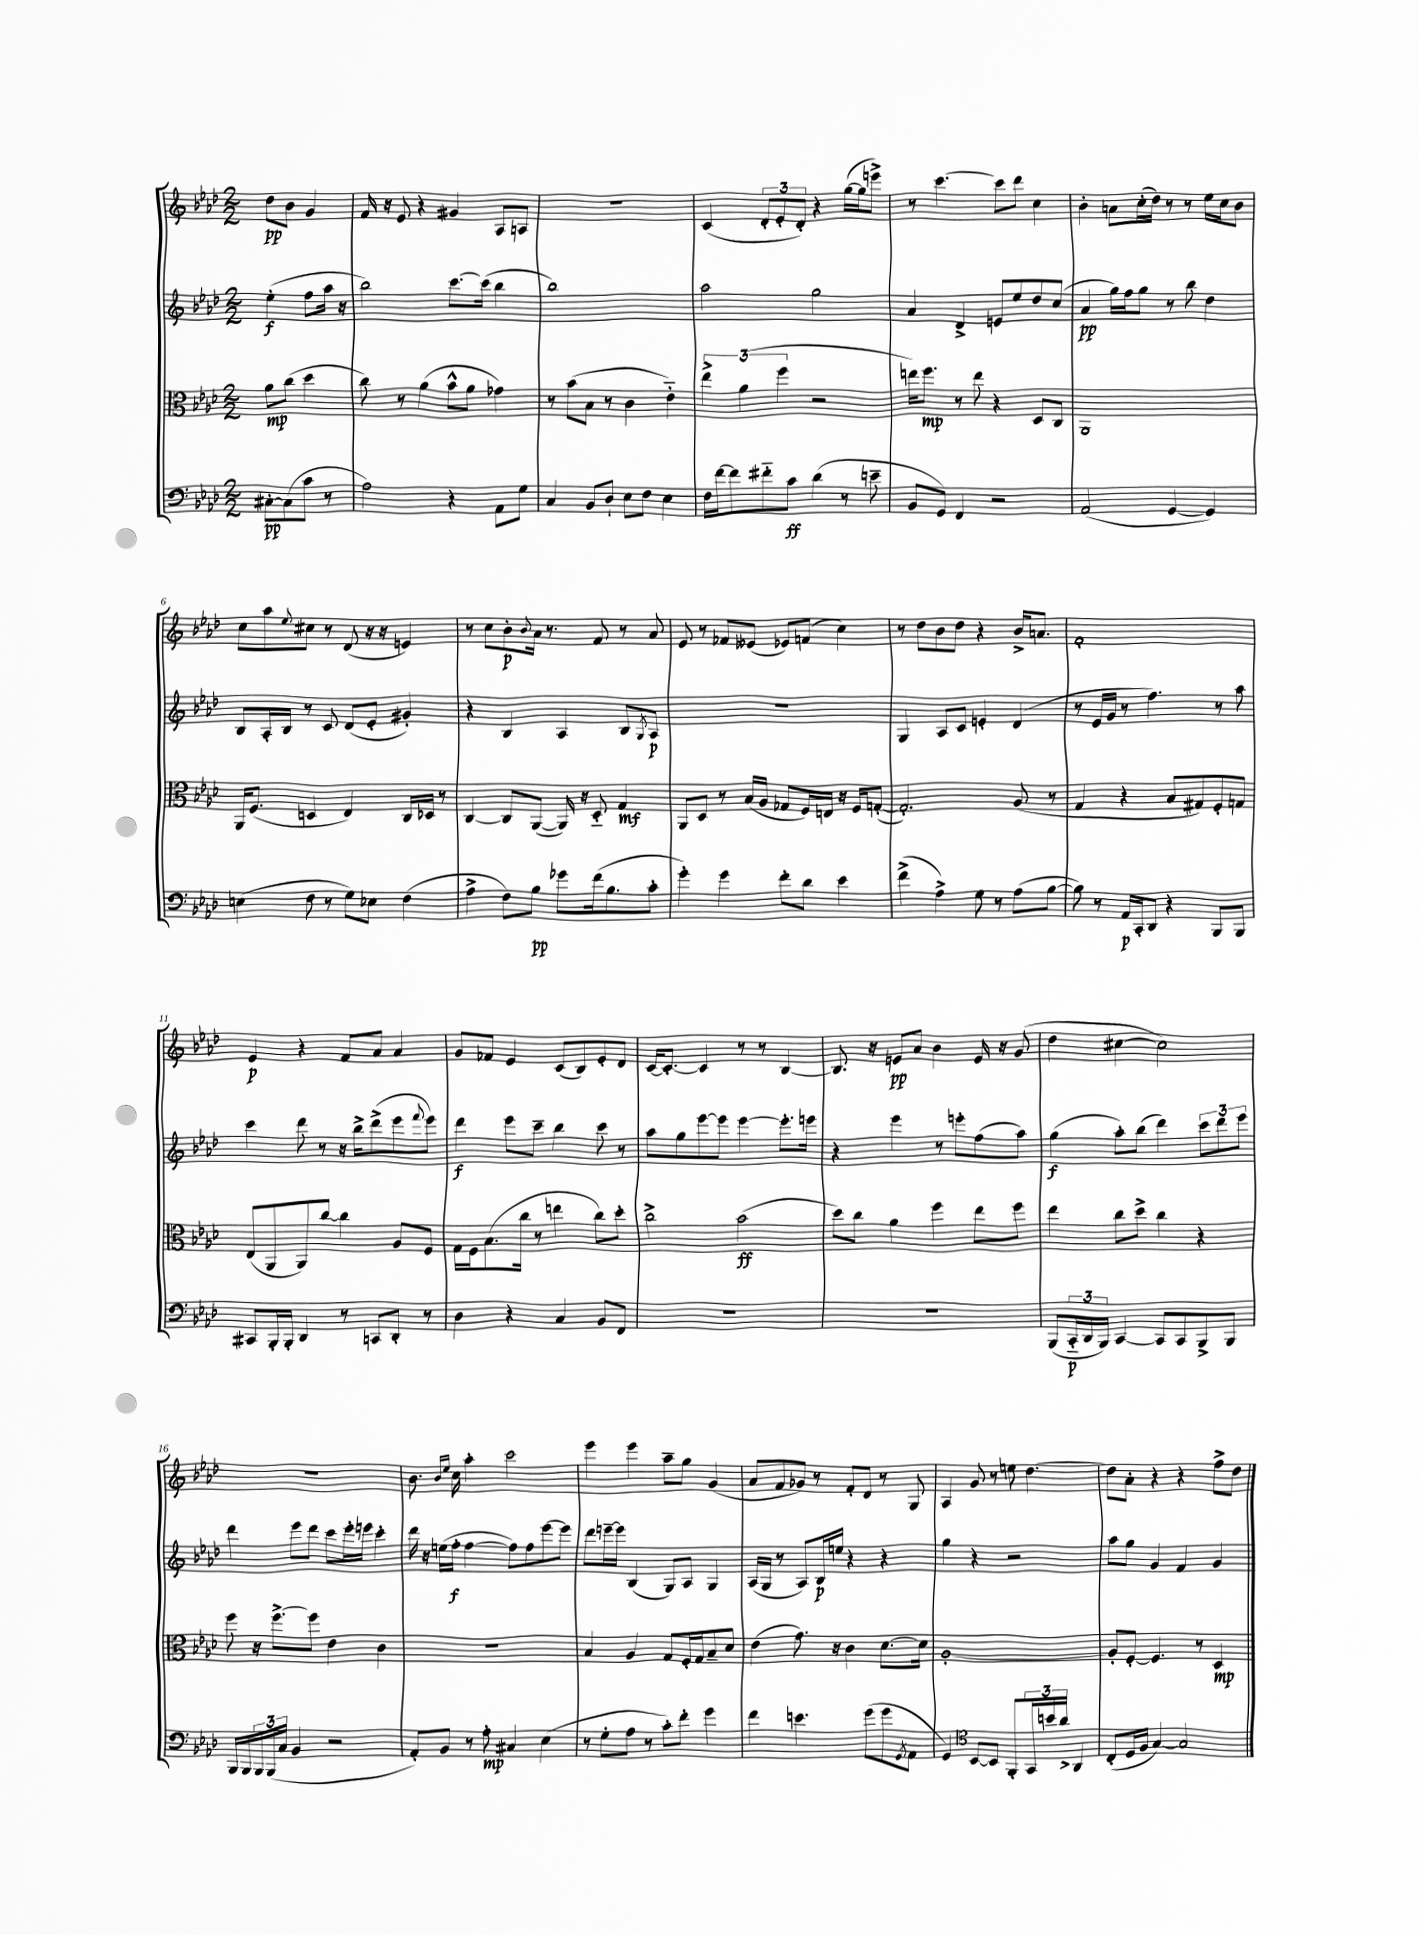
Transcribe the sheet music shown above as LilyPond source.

<<
\new StaffGroup <<
\new Staff = "s0" {
    \clef treble \key aes \major \numericTimeSignature \time 2/2 \partial 2
    des''8\pp bes'8 g'4 |
    f'16 r16 ees'8 r4 gis'4 aes8 a8 |
    r1 |
    c'4( \tuplet 3/2 { des'8-. ees'8-. des'8-.) } r4 g''16~( g''16 e'''8->) |
    r8 c'''4.~ c'''8 des'''8 c''4 |
    bes'4-. a'8 c''16-.( des''16) r8 r8 ees''16 c''16 bes'8 |
    c''8 aes''8 \appoggiatura { ees''8 } cis''8 r8 des'8( r16 r16 e'4) |
    r8 c''8 bes'8-.\p \appoggiatura { bes'8 } aes'16 r8. f'8 r8 aes'8 |
    ees'8 r8 fes'8 eeses'8( ees'8) f'8( c''4) |
    r8 des''8 bes'8 des''8 r4 bes'16-> a'8. |
    f'1-. |
    ees'4\p r4 f'8 aes'8 aes'4 |
    g'8 fes'8 ees'4 c'8( bes8) ees'8-. des'8 |
    c'16~ c'8.~-. c'4 r8 r8 bes4~ |
    bes8. r16 e'8\pp aes'8 bes'4 e'16 r16 g'8( |
    des''4 cis''4~ cis''2) |
    R1 |
    bes'8. \grace { bes'16 ees''16 } c''16 aes''4-. c'''2 |
    ees'''4 ees'''4 aes''8-- g''8 g'4( |
    aes'8 f'8 ges'8) r8 f'8-. des'8 r8 g8 |
    aes4 g'8 r8 e''8 des''4.~ |
    des''8 aes'8-. r4 r4 f''8-> des''8 \bar "|." |
}
\new Staff = "s1" {
    \clef treble \key aes \major \numericTimeSignature \time 2/2 \partial 2
    ees''4-.\f( f''8 aes''16 r16 |
    bes''2) c'''8.~ c'''16( bes''4 |
    bes''1) |
    aes''2 g''2 |
    aes'4 des'4-> e'8 ees''8 des''8 c''8( |
    aes'4\pp g''16) f''16 g''8 r8 bes''8 des''4 |
    bes8 aes16-. bes16 r8 c'8 des'8( ees'8-. gis'4-.) |
    r4 bes4 aes4 bes8 \acciaccatura { g8 } aes8\p |
    R1 |
    g4 aes8 c'8 e'4-. des'4( |
    r8 ees'16 g'16 r8 f''4.) r8 aes''8 |
    c'''4 des'''8 r8 r16 bes''16-> des'''8->( ees'''8 \appoggiatura { f'''8 } ees'''8) |
    des'''4\f ees'''8 c'''8-- bes''4 c'''8 r8 |
    aes''8 g''8 ees'''8~ ees'''8 ees'''4~ ees'''8.-. e'''16 |
    r4 ees'''4 r8 e'''8-. f''8( aes''8) |
    g''4\f( aes''8-.) bes''8( des'''4) \tuplet 3/2 { c'''8 des'''8 ees'''8 } |
    des'''4 ees'''8 des'''8 c'''8 ees'''16-. e'''16 c'''4-. |
    des'''16 r16 e''16( f''16-.\f f''4~ f''8) f''8 ees'''8~ ees'''8 |
    des'''8 e'''16~-- e'''16 bes4( g8) aes8 g4 |
    aes16( g16 r8 aes8) bes16\p e''16 r4 r4 |
    g''4 r4 r2 |
    aes''8 g''8 g'4 f'4 g'4 \bar "|." |
}
\new Staff = "s2" {
    \clef alto \key aes \major \numericTimeSignature \time 2/2 \partial 2
    aes'8\mp c''8( des''4 |
    c''8) r8 aes'4( bes'8-^ aes'8 ges'4) |
    r8 bes'8( bes8 r8 c'4 ees'4-_) |
    \tuplet 3/2 { ees''4-> aes'4( f''4 } r2 |
    e''16) f''8.\mp r8 e''8 r4 des8 c8 |
    aes,1 |
    aes,16 f8.( d4 ees4) c16 des16 r8 |
    c4~ c8 aes,8~( aes,16) r16 des8-_ g4\mf |
    aes,8 des8 r8 bes16( aes16 ges8 f16) e16 r16 f16 g8~-.( |
    g2.-.) aes8( r8 |
    g4 r4 bes8 gis8) f8-. g8 |
    ees8( aes,8 aes,8) c''8~ c''4 aes8 f8 |
    g16 f16 bes8.( c''16 r8 e''4 c''8) des''8-. |
    c''2-> bes'2\ff( |
    des''8) c''8 aes'4 f''4 ees''8 f''8 |
    ees''4 c''8 des''8-> c''4 r4 |
    f''8 r16 f''8.~-> f''8 ees'4 c'4 |
    R1 |
    bes4 aes4 g8 f16-. g16 bes8-- des'8 |
    ees'4( g'8.) r16 c'4 des'8.~ des'16 |
    aes1~-. |
    aes8-. f8~-. f4. r8 des4\mp \bar "|." |
}
\new Staff = "s3" {
    \clef bass \key aes \major \numericTimeSignature \time 2/2 \partial 2
    cis8~-.\pp cis8( c'8 r8 |
    aes2) r4 aes,8 g8 |
    c4 bes,8 des8-! ees8 f8 ees4 |
    f16 f'16~ f'8 fis'8-_ c'8\ff des'4( r8 e'8-- |
    bes,8 g,8) f,4 r2 |
    aes,2( g,4~ g,4) |
    e4( f8 r8 g8) ees8 f4( |
    aes4-> f8) bes8\pp ges'8 f'16( bes8. c'8-. |
    g'4-.) g'4 f'8-. des'8 ees'4 |
    f'4->( aes4->) g8 r8 aes8( bes8~ |
    bes8) r8 aes,16\p c,16-. des,8 r4 bes,,8 bes,,8 |
    cis,8 bes,,16-. bes,,16-. des,4 r8 c,8 des,8-. r8 |
    des4 r4 c4 bes,8 f,8 |
    R1 |
    r1 |
    bes,,8( \tuplet 3/2 { c,16-_\p des,16 bes,,16) } c,4~ c,8 c,8 bes,,8-> bes,,8 |
    bes,,16 bes,,16 \tuplet 3/2 { bes,,16 bes,,16( c16 } bes,4 r2 |
    aes,8-.) bes,8 r8 aes8-.\mp cis4 ees4( |
    r8 g8-. aes8 r8 c'8-.) f'8-. g'4 |
    f'4 e'4. g'8( g'8 \acciaccatura { g,8 } aes,8 |
    g,4) \clef tenor bes,8~ bes,8 f,8-. \tuplet 3/2 { g,16 b'16 aes'16-> } aes,4 |
    c8-.( des16 f16 g4~) g2 \bar "|." |
}
>>
>>
